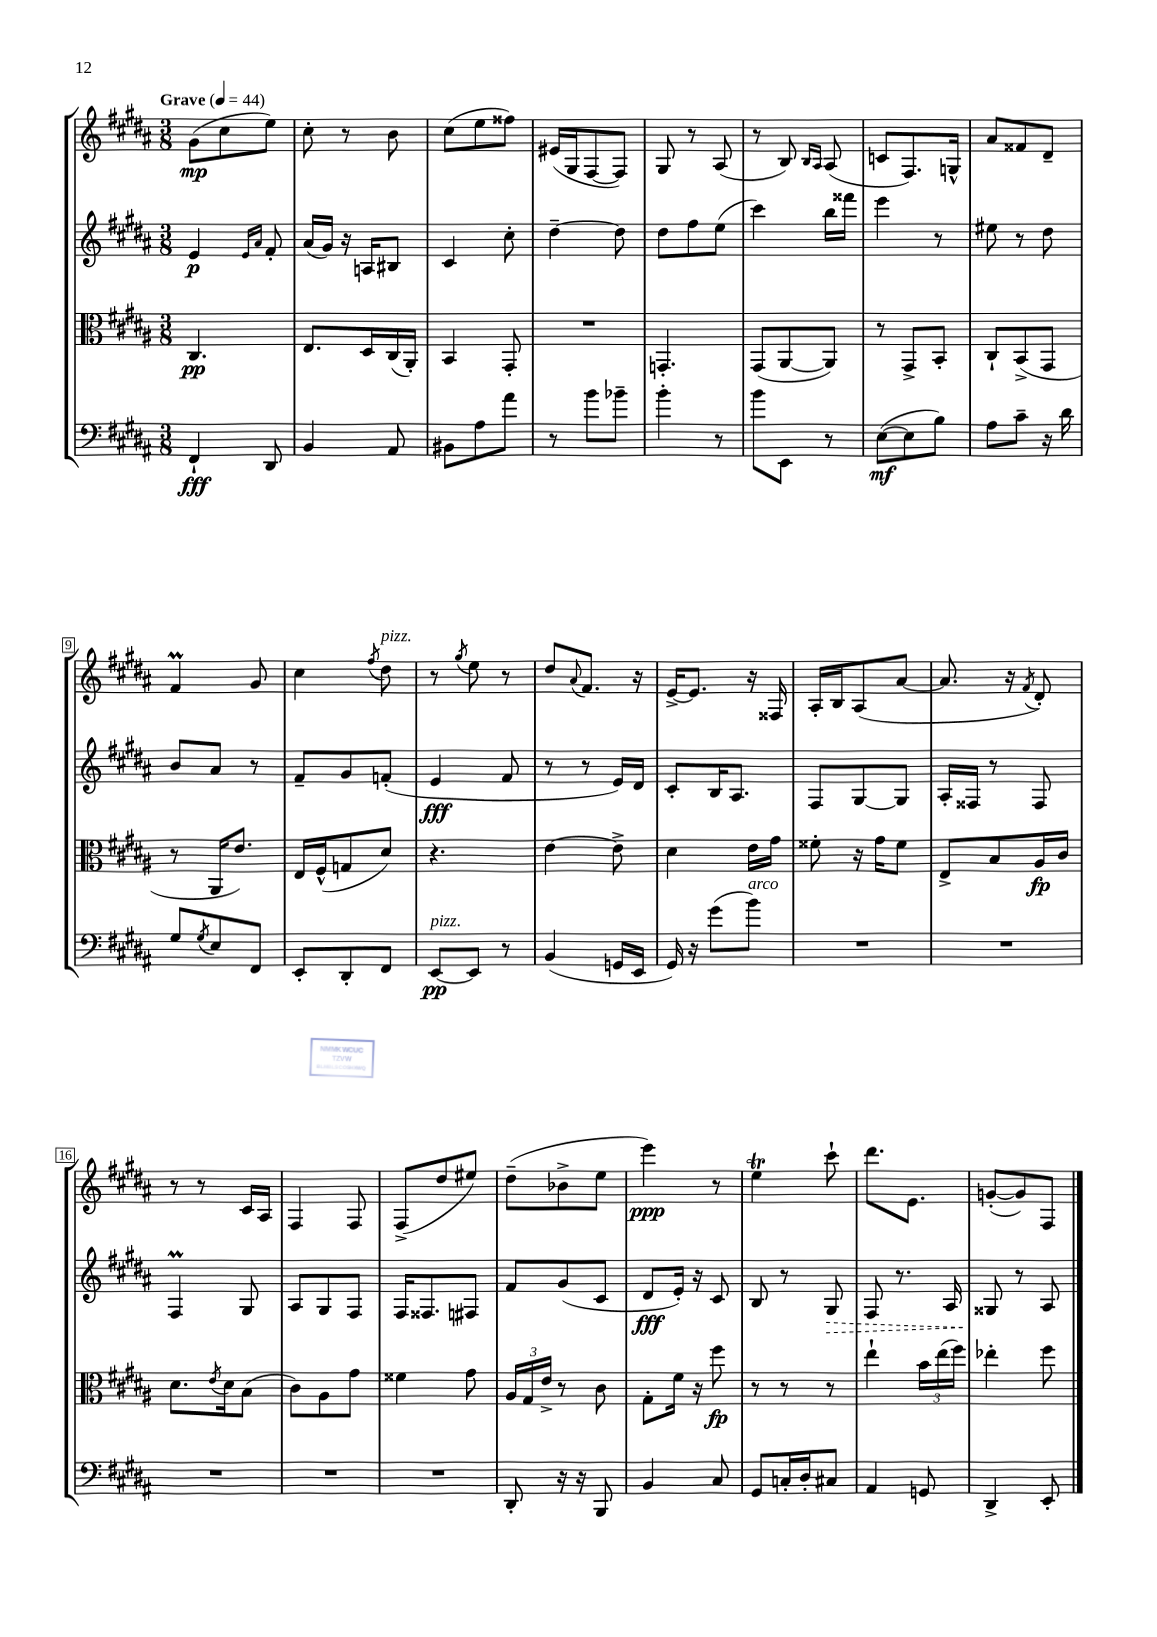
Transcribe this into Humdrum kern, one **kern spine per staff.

**kern	**kern	**kern	**kern
*staff4	*staff3	*staff2	*staff1
*clefF4	*clefC3	*clefG2	*clefG2
*k[f#c#g#d#a#]	*k[f#c#g#d#a#]	*k[f#c#g#d#a#]	*k[f#c#g#d#a#]
*M3/8	*M3/8	*M3/8	*M3/8
*MM44	*MM44	*MM44	*MM44
4FF#`/	4.C#/	4e/	(8g#\L
.	.	.	8cc#\
.	.	16qqe/LL	.
.	.	16qqa#/JJ	.
8DD#/	.	8f#'/	8ee\J)
=	=	=	=
4BB/	8.E/L	(16a#/LL	8cc#'\
.	.	16g#/JJ)	.
.	.	16r	8r
.	16D#/L	16A/LK	.
8AA#/	(16C#/	8B#/J	8b\
.	16AA#'/JJ)	.	.
=	=	=	=
8BB#\L	4BB/	4c#/	(8cc#\L
8A#\	.	.	8ee\
8a#\J	8GG#'/	8cc#'\	8ff##\J)
=	=	=	=
8r	4.r	[4dd#~\	(16e#/LL
.	.	.	16G#/J
8b\L	.	.	[8F#/
8b-~\J	.	8dd#\]	8F#/]J)
=	=	=	=
4b'\	4.GG'/	8dd#\L	8G#/
.	.	8ff#\	8r
8r	.	(8ee\J	(8A#/
=	=	=	=
8b\L	(8GG#/L	4ccc#\)	8r
8EE\J	[8AA#/	.	8B/)
.	.	.	16qqB/LL
.	.	.	16qqA#/JJ
8r	8AA#/]J)	16bb\LL	(8A#/
.	.	16fff##\JJ	.
=	=	=	=
([8E\L	8r	4eee\	8c/L
8E\]	8GG#^/L	.	8.F#/)
8B\J)	8BB'/J	8r	.
.	.	.	16G^^/Jk
=	=	=	=
8A#\L	8C#`/L	8ee#\	8a#/L
8c#~\J	(8BB^/	8r	8f##/
16r	8GG#/J	8dd#\	8d#~/J
16d#\	.	.	.
=	=	=	=
8G#/L	8r	8b/L	4f#/
8qG#/	.	.	.
8E/	16AA#/LK	8a#/J	.
.	8.e/J)	.	.
8FF#/J	.	8r	8g#/
=	=	=	=
8EE'/L	16E/LL	8f#~/L	4cc#\
.	(16F#^^/J	.	.
8DD#'/	8G/	8g#/	.
.	.	.	8qff#/
8FF#/J	8d#/J)	(8f'/J	8dd#\
=	=	=	=
[8EE/L	4.r	4e/	8r
.	.	.	8qgg#/
8EE/]J	.	.	8ee\
8r	.	8f#/	8r
=	=	=	=
(4BB/	[4e\	8r	8dd#/L
.	.	.	8qqa#/
.	.	8r	8.f#/J
16GG/LL	8e^\]	16e/LL)	.
16EE/JJ	.	16d#/JJ	16r
=	=	=	=
16GG#/)	4d#\	8c#'/L	[16e^/LK
16r	.	.	8.e/]J
(8g#\L	.	16B/K	.
.	.	8.A#/J	.
8b\J)	16e\LL	.	16r
.	16g#\JJ	.	16F##/
=	=	=	=
4.r	8f##'\	8F#/L	16A#'/LL
.	.	.	16B/J
.	16r	[8G#/	(8A#/
.	16g#\LK	.	.
.	8f##\J	8G#/]J	[8a#/J
=	=	=	=
4.r	8E^/L	16A#'/LL	8.a#/]
.	.	16F##/JJ	.
.	8B/	8r	.
.	.	.	16r
.	.	.	8qf#/
.	16A#/L	8F##/	8d#'/)
.	16c#/JJ	.	.
=	=	=	=
4.r	8.d#\L	4F#/	8r
.	.	.	8r
.	8qe/	.	.
.	16d#\k	.	.
.	(8B\J	8G#/	16c#/LL
.	.	.	16A#/JJ
=	=	=	=
4.r	8c#\L)	8A#/L	4F#/
.	8A#\	8G#/	.
.	8g#\J	8F#/J	8F#/
=	=	=	=
4.r	4f##\	16F#/LK	(8F#^/L
.	.	8.F##/	.
.	.	.	8dd#/
.	8g#\	8F#/J	8ee#/J)
=	=	=	=
8DD#'/	24A#/LL	8f#/L	(8dd#~\L
.	24G#/	.	.
.	24e^/JJ	.	.
16r	8r	(8g#/	8b-^\
16r	.	.	.
8BBB/	8c#\	8c#/J	8ee\J
=	=	=	=
4BB/	8G#'\L	8d#/L	4eee\)
.	16f#\Jk	16e'/Jk)	.
.	16r	16r	.
8C#/	8ff#\	8c#/	8r
=	=	=	=
8GG#/L	8r	8B/	4ee\
16C'/L	8r	8r	.
16D#'/J	.	.	.
8C#/J	8r	8G#/	8ccc#`\
=	=	=	=
4AA#/	4ee`\	8F#/	8.ddd#\L
.	.	8.r	.
.	.	.	8.e\J
8GG/	24b\LL	.	.
.	(24ee\	.	.
.	.	16A#/	.
.	24ff#\JJ)	.	.
=	=	=	=
4DD#^/	4ee-'\	8G##/	([8g'/L
.	.	8r	8g/])
8EE'/	8ff#\	8A#/	8F#/J
==	==	==	==
*-	*-	*-	*-
